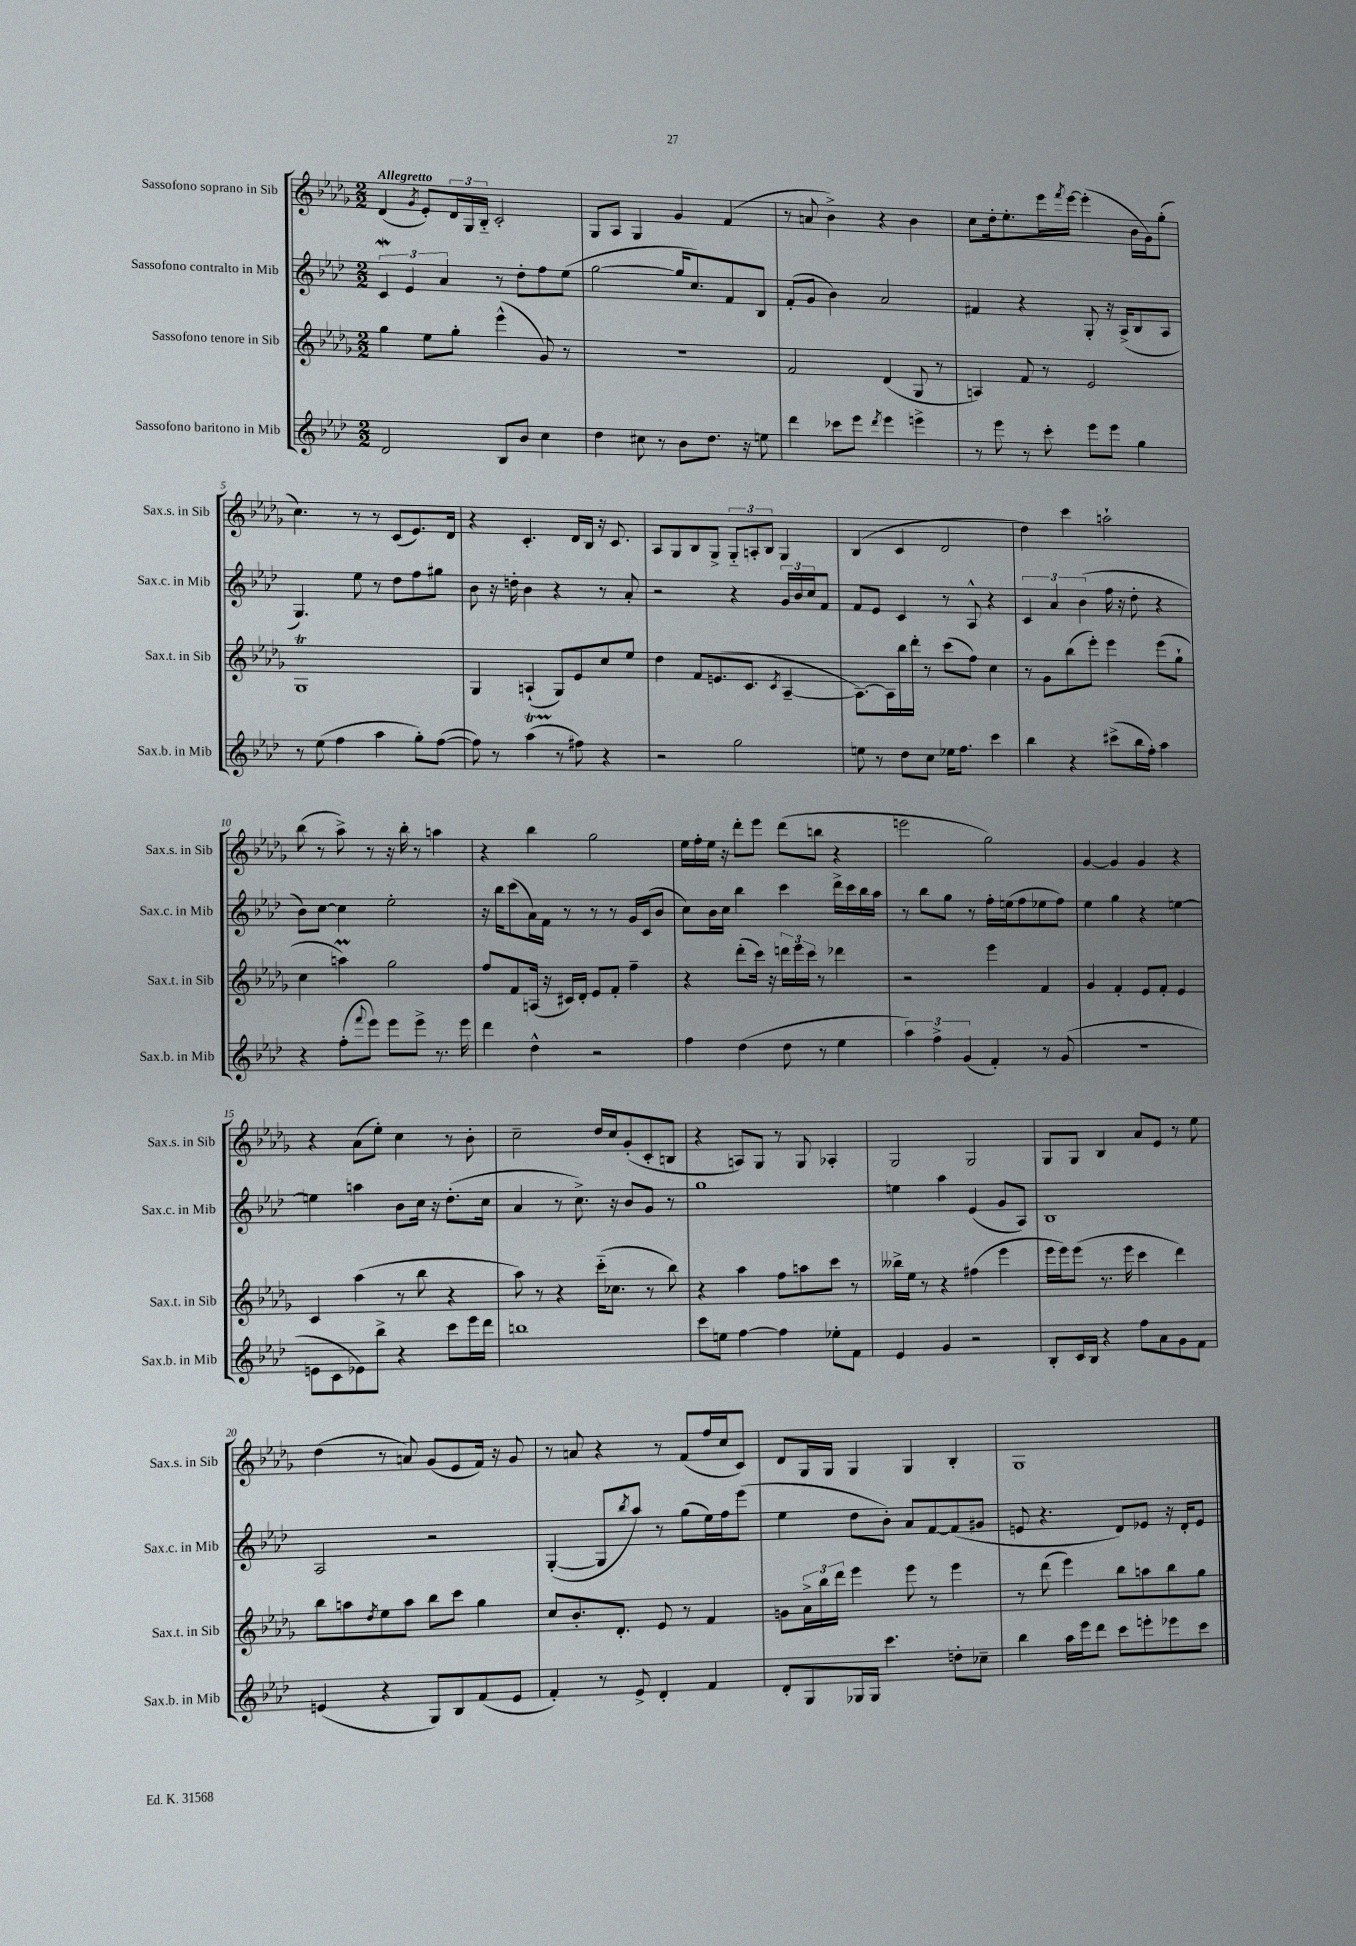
<<
\new StaffGroup <<
\new Staff = "s0" \with { instrumentName = "Sassofono soprano in Sib" shortInstrumentName = "Sax.s. in Sib" } {
    \clef treble \key des \major \numericTimeSignature \time 2/2 \tempo "Allegretto"
    des'4( \acciaccatura { ges'8 } ees'8-.) \tuplet 3/2 { des'16 ges16 bes16-_ } c'2-. |
    ges8 aes8 ges4 ges'4 f'4( |
    r8 a'8 bes'4->) r4 bes'4 |
    c''8 des''16-. ees''8.-. ees'''16 \acciaccatura { f'''8 } ees'''16~ ees'''4-.( bes'16 ges'16) ges''8-.( |
    c''4.) r8 r8 c'8( ees'8.) des'16 |
    r4 c'4.-. des'16 bes16 r16 c'8. |
    aes8 ges8 bes8 ges8-> \tuplet 3/2 { ges8-_ a8-. bes8 } ges4 |
    bes4( c'4 des'2 |
    des''4) c'''4 a''2-! |
    bes''8( r8 aes''8->) r8 r16 bes''16-. r8 a''4 |
    r4 bes''4 ges''2 |
    ees''16 f''16-. ees''16 r16 des'''8-. ees'''8 des'''8( b''8 r4 |
    e'''2 ges''2) |
    ges'4~ ges'4 ges'4 r4 |
    r4 aes'8( ees''8-.) c''4 r8 bes'8-. |
    c''2-- des''16 c''16 ges'8-.( c'8-. b8 |
    r4 a8) ges8 r8 ges8 aes4-. |
    ges2 ges2 |
    ges8 ges8 bes4 aes'8 ees'8 r8 ees''8 |
    des''4( r8 a'8) ges'8( ees'8 f'16) r16 ges'8 |
    r8 a'8 r4 r8 f'8( f''16 c''16 c'8) |
    des'8 ges16 ges16 ges4 ges4 bes4-. |
    ges1 \bar "|." |
}
\new Staff = "s1" \with { instrumentName = "Sassofono contralto in Mib" shortInstrumentName = "Sax.c. in Mib" } {
    \clef treble \key aes \major \numericTimeSignature \time 2/2
    \tuplet 3/2 { c'4\mordent ees'4 aes'4 } r8 des''8-. f''8 ees''8( |
    g''2~ g''16 c''8.) f'8 bes8 |
    f'8-.( g'8 bes'4) aes'2 |
    fis'4 r4 g8-. r16 aes16->( bes8 aes8 |
    g4.) ees''8 r8 des''8 f''8 gis''8 |
    bes'8 r16 d''16-. bes'4 r4 r8 aes'8-. |
    r2 r4 \tuplet 3/2 { g'16 bes'16 c''16 } f'8 |
    f'8 ees'8 c'4 r8 aes8-^ r4 |
    \tuplet 3/2 { c'4 aes'4 bes'4( } f''16 r16 des''8-. r4 |
    bes'8) c''8~ c''4 ees''2-. |
    r16 bes''16 c'''8( aes'16) f'16 r8 r8 r8 g'16 c'16( bes'8 |
    c''8) bes'16 c''16 bes''4 c'''4 des'''16-> c'''16 bes''16 aes''16 |
    r8 bes''8 g''8 r8 f''16-. e''16( f''8 ees''8 f''8) |
    ees''4 g''4 r4 e''4~ |
    e''4 a''4 bes'8 c''16 r16 des''8.-.( c''16 |
    aes'4 r8 c''8.->) r16 bes'8 g'8 r8 |
    g''1 |
    e''4 aes''4 ees'4( g'8 aes8) |
    bes1 |
    aes2 r2 |
    g4~-.( g8 \acciaccatura { bes''8 } aes''8) r8 g''8( ees''16) f''16 ees'''8( |
    ees''4 des''8 bes'8-.) aes'8 f'8~ f'8( gis'8 |
    e'8 r4. des'8) ees'8 r16 des'16-. ees'8 \bar "|." |
}
\new Staff = "s2" \with { instrumentName = "Sassofono tenore in Sib" shortInstrumentName = "Sax.t. in Sib" } {
    \clef treble \key des \major \numericTimeSignature \time 2/2
    ges''4 ees''8 ges''8-. ees'''4-^( ges'8) r8 |
    r1 |
    f'2 des'4( ges8 r8 |
    a4) f'8 r8 ees'2 |
    ges1\trill |
    ges4 a4-!( ges8) ees'8 c''8 ees''8 |
    des''4 f'8 e'8.( c'8. \acciaccatura { c'8 } aes4~-- |
    aes8.~) aes16 bes''16 des'''16-. r8 c'''8( f''8) c''4 |
    r8 ges'8 bes''8( ees'''8-.) ees'''4 ees'''8( ges''8-! |
    c''4 a''4\prall) ges''2 |
    f''8 f'8 a16( r16 cis'16) des'16-. ees'8 f'8-. f''4-- |
    r4 des'''8-.( c'''16) r16 \tuplet 3/2 { d'''16 ees'''16 c'''16 } r8 des'''4 |
    r2 ees'''4 f'4 |
    ges'4 f'4-. ees'8 f'8-. ees'4 |
    c'4 aes''4( r8 bes''8 r4 |
    aes''8) r8 r4 c'''16-_( ces''8. r8 bes''8) |
    r4 aes''4 f''8 a''8 c'''8 r8 |
    beses''16-> ees''16 r8 r4 fis''4( ees'''4 |
    ees'''16 ees'''16) ees'''8( r8. ees'''16 c'''4 des'''4) |
    bes''8 a''8 \acciaccatura { des''8 } ees''8 a''8 bes''8 c'''8 ges''4 |
    c''8 bes'8.-. des'8.-. ees'8 r8 f'4 |
    g'8 \tuplet 3/2 { aes'16-> bes''16 des'''16 } ees'''4 ees'''8 r8 ees'''4 |
    r8 des'''8( ees'''4) bes''8 a''8 bes''8 ges''8 \bar "|." |
}
\new Staff = "s3" \with { instrumentName = "Sassofono baritono in Mib" shortInstrumentName = "Sax.b. in Mib" } {
    \clef treble \key aes \major \numericTimeSignature \time 2/2
    des'2 bes8 bes'8 c''4 |
    des''4 cis''8 r8 bes'8 des''8. r16 e''8 |
    des'''4 ces'''8 ees'''8 \acciaccatura { des'''8 } ees'''4 e'''4-> |
    r8 ees'''8 r8 c'''8-. ees'''8 ees'''8 g''4 |
    r8 ees''8( f''4 aes''4 g''8-.) f''8~( |
    f''8) r8 aes''4\startTrillSpan( r8\stopTrillSpan fis''8) r4 |
    r2 g''2 |
    e''8 r8 des''8 c''8 ees''16 f''8. c'''4 |
    bes''4 r4 cis'''8->( bes''16 f''16-.) aes''4 |
    r4 f''8-.( \appoggiatura { f'''8 } ees'''8) ees'''8 ees'''8-> r8. ees'''16 |
    des'''4 des''4-^ r2 |
    f''4 des''4( des''8 r8 ees''4 |
    \tuplet 3/2 { aes''4) f''4-> g'4( } f'4-.) r8 g'8( |
    R1 |
    e'8 c'8 ees'8) bes''8-> r4 c'''8 ees'''16 des'''16 |
    b''1 |
    c'''8 e''8 f''4~ f''4 ees''8-. f'8 |
    ees'4 g'4 r2 |
    bes8-. c'16 bes16 r4 f''8 aes'8 g'8 f'8 |
    e'4( r4 g8) bes8 f'8( e'8 |
    f'4-.) r8 ees'8-> des'4-. f'4 |
    des'8-. g8 ges16 ges16 c'''4. d''8-. ces''8-- |
    bes''4 aes''16 ees'''16 des'''8 c'''8 e'''8-. ees'''8 c'''8 \bar "|." |
}
>>
>>
